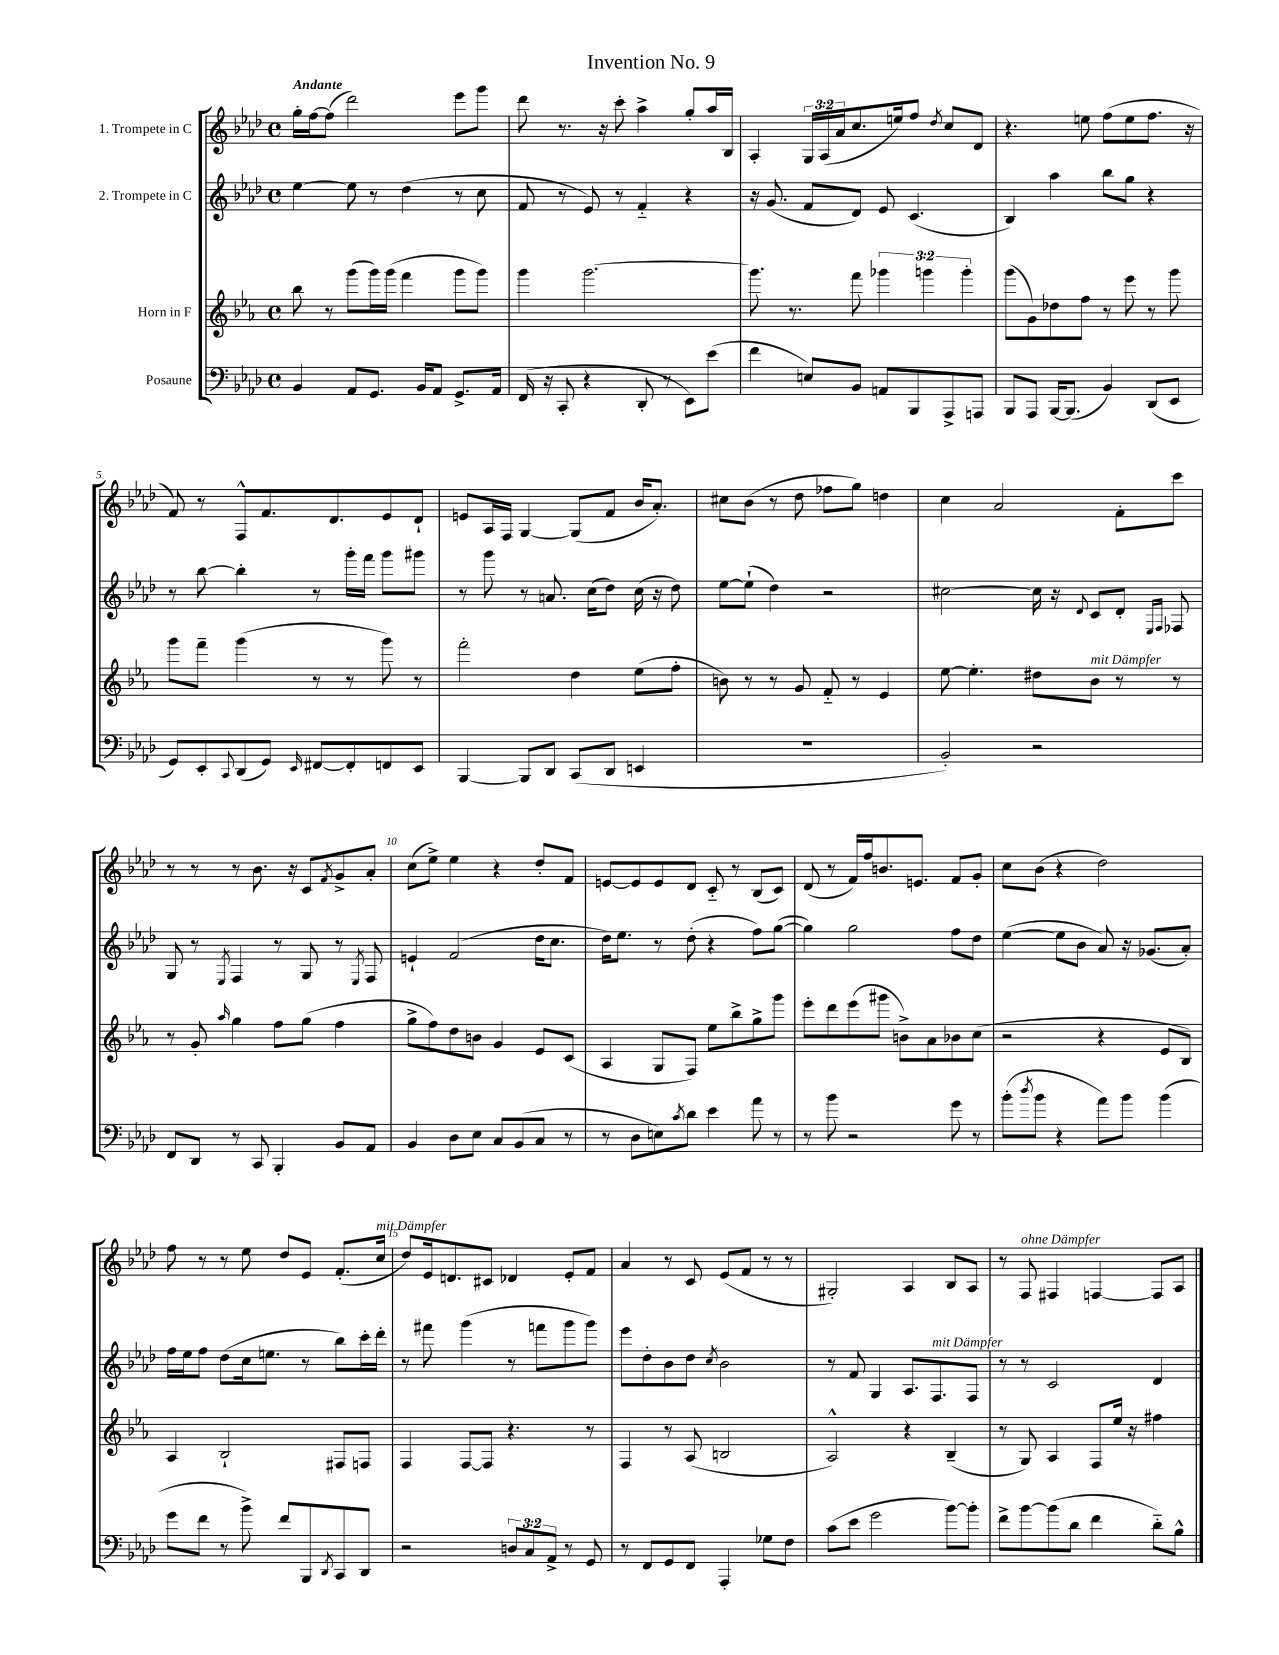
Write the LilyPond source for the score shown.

\header { title = "Invention No. 9" }
<<
\new StaffGroup <<
\new Staff = "s0" \with { instrumentName = "1. Trompete in C" } {
    \clef treble \key aes \major \defaultTimeSignature \time 4/4 \override Staff.TupletNumber.text = #tuplet-number::calc-fraction-text \tempo "Andante"
    g''16-. f''16~ f''8( des'''2) ees'''8 g'''8 |
    des'''8 r8. r16 c'''8-. aes''4-> g''8-. aes''16 bes16 |
    aes4-. \tuplet 3/2 { g16 aes16( aes'16 } c''8. e''16) f''8 \acciaccatura { des''8 } c''8 des'8 |
    r4. e''8 f''8( e''8 f''8. r16 |
    f'8) r8 f8-^ f'8. des'8. ees'8 des'8-! |
    e'8 aes16 f16 g4~ g8( f'8 bes'16 aes'8.-.) |
    cis''8 bes'8( r8 des''8 fes''8 g''8) d''4 |
    c''4 aes'2 f'8-. c'''8 |
    r8 r8 r8 bes'8. r16 c'8 \acciaccatura { f'8 } g'8-> aes'8-. |
    c''8( ees''8->) ees''4 r4 des''8-. f'8 |
    e'8~ e'8 e'8 des'8 c'8-_ r8 bes8( c'8) |
    des'8( r8 f'16) f''16 b'8. e'8. f'8 g'8-. |
    c''8 bes'8( r4 des''2) |
    f''8 r8 r8 ees''8 des''8 ees'8 f'8.-.( c''16^\markup { \italic "mit Dämpfer" } |
    des''8) ees'16 d'8. cis'8 des'4 ees'8-. f'8 |
    aes'4 r8 c'8 ees'8( f'8 r8 r8 |
    gis2-.) aes4 bes8 aes8 |
    r8 f8^\markup { \italic "ohne Dämpfer" } fis4 f4~ f8 aes8 \bar "|." |
}
\new Staff = "s1" \with { instrumentName = "2. Trompete in C" } {
    \clef treble \key aes \major \defaultTimeSignature \time 4/4
    ees''4~ ees''8 r8 des''4( r8 c''8 |
    f'8 r8 ees'8) r8 f'4-_ r4 |
    r16 g'8.( f'8 des'8) ees'8 c'4.( |
    bes4) aes''4 bes''8 g''8 r4 |
    r8 bes''8~ bes''4-. r8 g'''16-. f'''16 g'''8 gis'''8 |
    r8 g'''8 r8 a'8. c''16( des''8) c''16( r16 des''8) |
    ees''8~ ees''8-!( des''4) r2 |
    cis''2~ cis''16 r16 \appoggiatura { des'8 } c'8 des'8-. \grace { ees16 f16 } fes8 |
    g8 r8 \acciaccatura { ees8 } f4 r8 g8 r8 \acciaccatura { ees8 } f8 |
    e'4-! f'2( des''16 c''8. |
    des''16) ees''8. r8 des''8-.( r4 f''8) g''8~( |
    g''4) g''2 f''8 des''8 |
    ees''4~( ees''8 bes'8 aes'8) r16 ges'8.( aes'8-.) |
    f''16 ees''16 f''8 des''8( c''16 e''8. r8 bes''8) c'''16-. des'''16-. |
    r8 fis'''8 g'''4( r8 f'''8 g'''8 g'''8) |
    ees'''8 des''8-. bes'8 des''8 \acciaccatura { c''8 } bes'2 |
    r8 f'8 g4 aes8. f8.^\markup { \italic "mit Dämpfer" } f8 |
    r8 r8 c'2 des'4 \bar "|." |
}
\new Staff = "s2" \with { instrumentName = "Horn in F" } {
    \clef treble \key ees \major \defaultTimeSignature \time 4/4 \override Staff.TupletNumber.text = #tuplet-number::calc-fraction-text
    bes''8 r8 g'''8( g'''16) g'''16( f'''4 g'''8 g'''8) |
    g'''4 g'''2.~ |
    g'''8. r8. f'''8 \tuplet 3/2 { ges'''4 g'''4 g'''4-. } |
    g'''8( g'8) des''8 f''8 r8 ees'''8 r8 g'''8 |
    g'''8 f'''8-- g'''4( r8 r8 g'''8) r8 |
    f'''2-. d''4 ees''8( f''8-. |
    b'8) r8 r8 g'8 f'8-_ r8 ees'4 |
    ees''8~ ees''4.-. dis''8 bes'8^\markup { \italic "mit Dämpfer" } r8 r8 |
    r8 g'8-. \grace { aes''16 } g''4 f''8 g''8( f''4 |
    g''8-> f''8) d''8 b'8 g'4 ees'8 c'8( |
    aes4 g8 f8) ees''8 bes''8-> g''8-> g'''8 |
    ees'''8-. d'''8 ees'''8( gis'''8 b'8->) aes'8 bes'8 c''8( |
    r2 r4 ees'8 bes8) |
    aes4 bes2-! fis8 f8 |
    f4 f8~ f8 r4. r8 |
    f4 r8 aes8( b2 |
    aes2-^) r4 bes4--( |
    r8 g8) aes4 f8 ees''16 r16 fis''4 \bar "|." |
}
\new Staff = "s3" \with { instrumentName = "Posaune" } {
    \clef bass \key aes \major \defaultTimeSignature \time 4/4 \override Staff.TupletNumber.text = #tuplet-number::calc-fraction-text
    bes,4 aes,8 g,8. bes,16 aes,8 g,8.-> aes,16 |
    f,16( r16 c,8-. r4 des,8-. r8 ees,8) ees'8( |
    f'4 e8) bes,8 a,8 bes,,8 aes,,8-> a,,8 |
    bes,,8 aes,,8 bes,,16~ bes,,8.( bes,4) des,8( ees,8 |
    g,8) ees,8-. \appoggiatura { c,8 } des,8( g,8) \grace { ees,16 } fis,8~ fis,8-. f,8 ees,8 |
    bes,,4~ bes,,8 des,8 c,8( des,8 e,4 |
    R1 |
    bes,2-.) r2 |
    f,8 des,8 r8 c,8 bes,,4-. bes,8 aes,8 |
    bes,4 des8 ees8 c8 bes,8( c8 r8 |
    r8 des8 e8) \acciaccatura { c'8 } des'8 ees'4 aes'8 r8 |
    r8 bes'8 r2 g'8 r8 |
    bes'8-.( \acciaccatura { des''8 } bes'8 r4 aes'8) bes'8 bes'4( |
    g'8 f'8 r8 bes'8->) f'8 bes,,8 \acciaccatura { des,8 } c,8 des,8 |
    r2 \tuplet 3/2 { d8 c8 aes,8-> } r8 g,8 |
    r8 f,8 g,8 f,8 aes,,4-. ges8 f8 |
    c'8( ees'8 g'2 bes'8~) bes'8-. |
    f'8-> bes'8~ bes'8( des'8 f'4 des'8-_) bes8-^ \bar "|." |
}
>>
>>
\layout { \context { \Score \override BarNumber.break-visibility = ##(#f #t #t) barNumberVisibility = #(every-nth-bar-number-visible 5) } }
